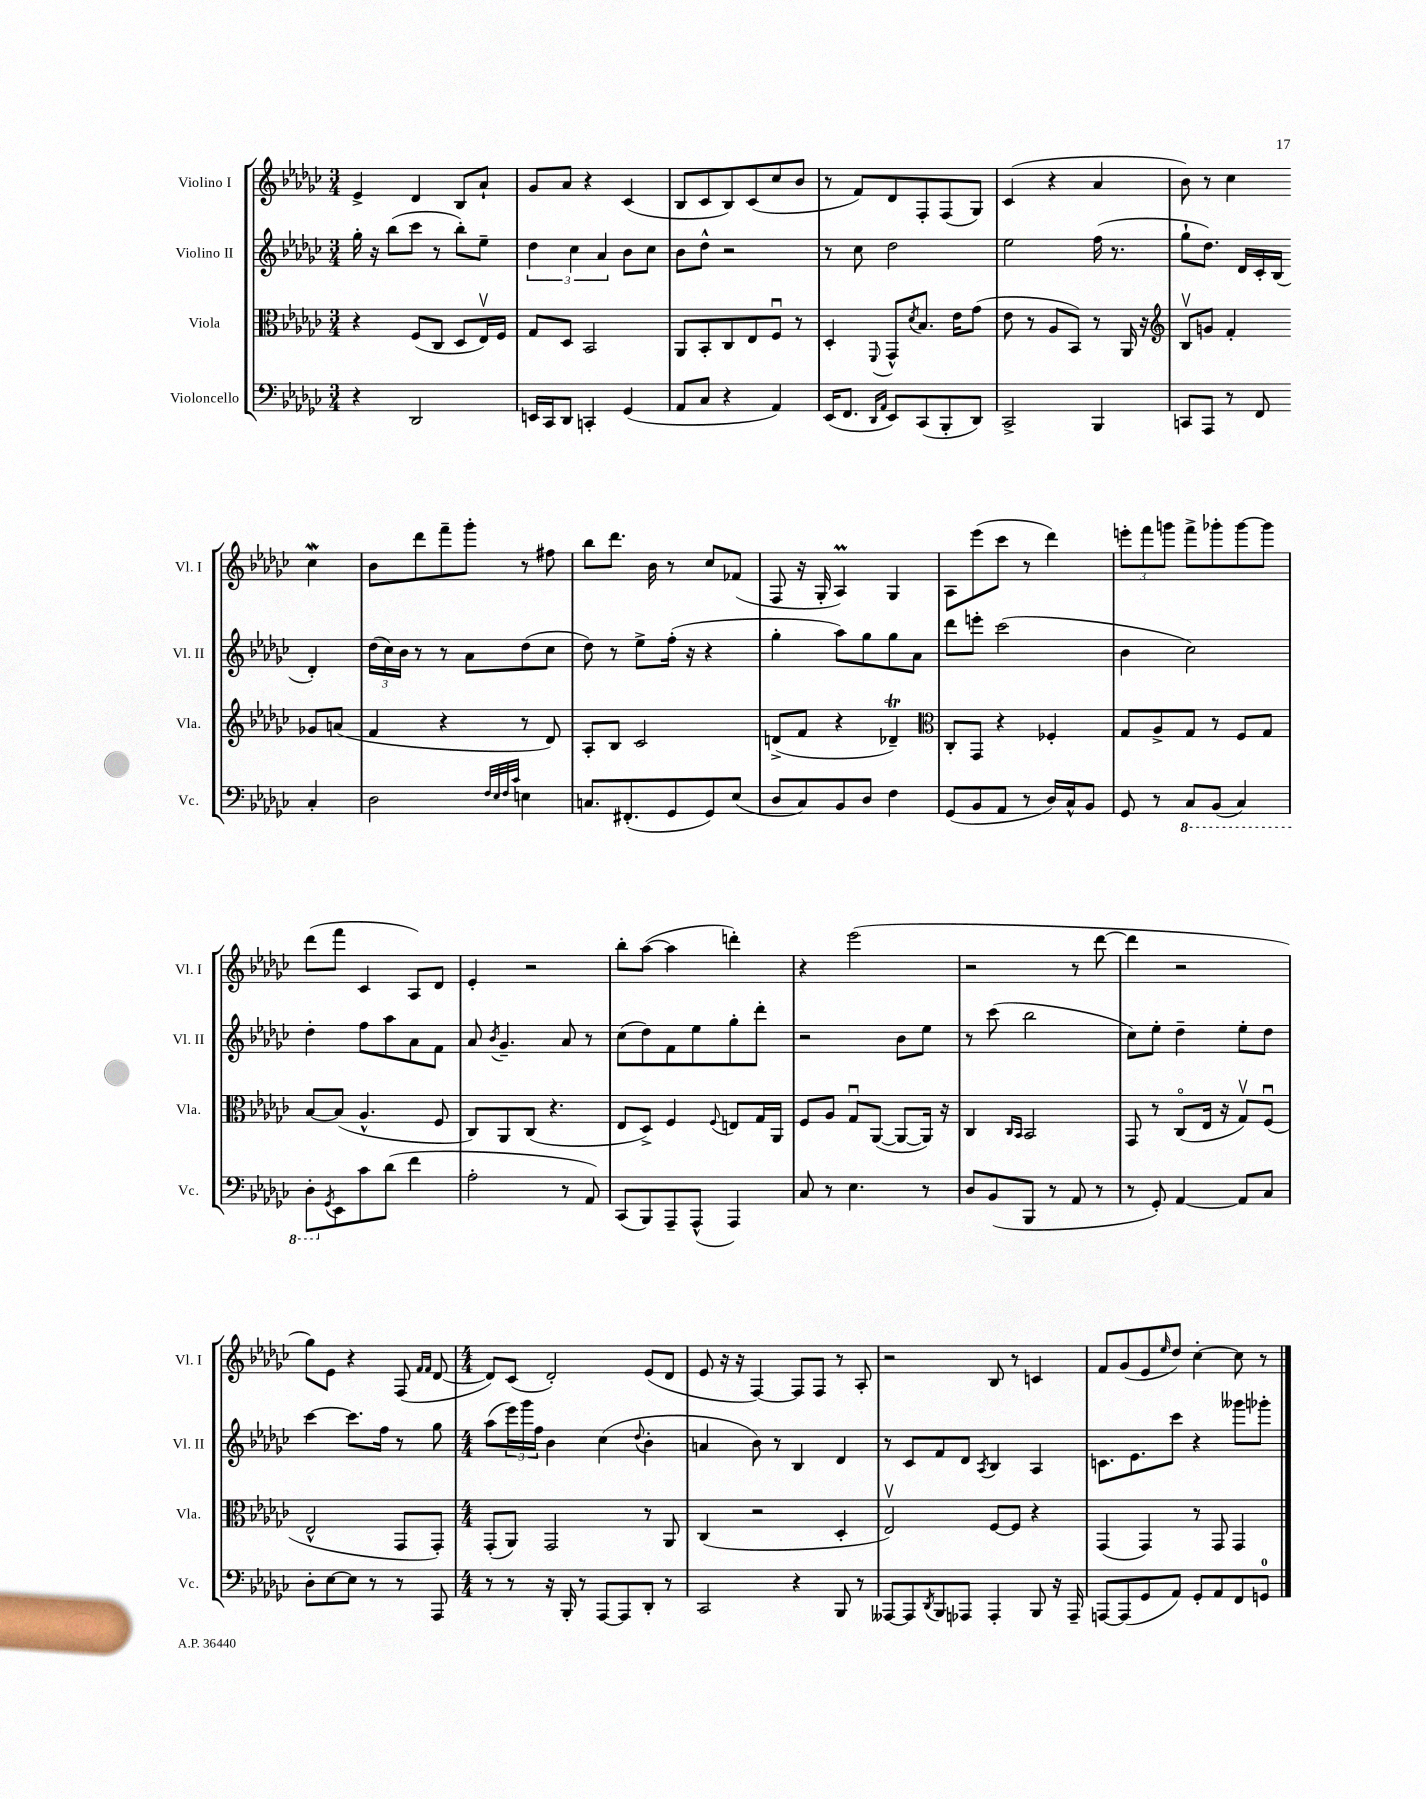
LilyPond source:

<<
\new StaffGroup <<
\new Staff = "s0" \with { instrumentName = "Violino I" shortInstrumentName = "Vl. I" } {
    \clef treble \key ges \major \numericTimeSignature \time 3/4
    ees'4-> des'4 bes8 aes'8-! |
    ges'8 aes'8 r4 ces'4( |
    bes8 ces'8 bes8) ces'8( ces''8 bes'8 |
    r8 f'8) des'8 f8-. f8( ges8) |
    ces'4( r4 aes'4 |
    bes'8) r8 ces''4 ces''4\mordent |
    bes'8 des'''8 f'''8-- ges'''8-. r8 fis''8 |
    bes''8 des'''8. bes'16 r8 ces''8 fes'8( |
    f8 r16 ges16-. aes4\prall) ges4 |
    aes8 ees'''8( ces'''8 r8 des'''4) |
    \tuplet 3/2 { e'''8-. f'''8 g'''8 } f'''8-> ges'''8-. ges'''8~ ges'''8 |
    des'''8( f'''8 ces'4 aes8) des'8 |
    ees'4-. r2 |
    bes''8-. aes''8~( aes''4 d'''4-.) |
    r4 ees'''2( |
    r2 r8 des'''8~ |
    des'''4 r2 |
    ges''8) ees'8 r4 f8( \grace { f'16 f'16 } des'8~ |
    \numericTimeSignature \time 4/4 des'8) ces'8( des'2-.) ees'8( des'8 |
    ees'8 r16 r16 f4~) f8 f8 r8 aes8-. |
    r2 bes8 r8 c'4 |
    f'8 ges'8( ees'8 \grace { ees''16 } des''8) ces''4~-. ces''8 r8 \bar "|." |
}
\new Staff = "s1" \with { instrumentName = "Violino II" shortInstrumentName = "Vl. II" } {
    \clef treble \key ges \major \numericTimeSignature \time 3/4
    ges''16-. r16 bes''8( ces'''8 r8 bes''8-.) ees''8-- |
    \tuplet 3/2 { des''4 ces''4 aes'4 } bes'8 ces''8 |
    bes'8 des''8-^ r2 |
    r8 ces''8 des''2 |
    ees''2 f''16( r8. |
    ges''8-! des''8.) des'16 ces'16-. bes16( des'4-.) |
    \tuplet 3/2 { des''16( ces''16) bes'16 } r8 r8 aes'8 des''8( ces''8 |
    des''8) r8 ees''8-> f''16-.( r16 r4 |
    ges''4-. aes''8) ges''8 ges''8 aes'8 |
    des'''8 e'''8-. ces'''2( |
    bes'4 ces''2) |
    des''4-. f''8 aes''8 aes'8 f'8 |
    aes'8 \acciaccatura { bes'8 } ges'4.-- aes'8 r8 |
    ces''8( des''8) f'8 ees''8 ges''8-. des'''8-. |
    r2 bes'8 ees''8 |
    r8 ces'''8( bes''2 |
    ces''8) ees''8-. des''4-- ees''8-. des''8 |
    ces'''4~ ces'''8. f''16 r8 ges''8 |
    \numericTimeSignature \time 4/4 aes''8( \tuplet 3/2 { ees'''16) ges'''16 f''16 } bes'4 ces''4( \appoggiatura { des''8 } bes'4-. |
    a'4 bes'8) r8 bes4 des'4 |
    r8 ces'8 f'8 des'8 \acciaccatura { aes8 } bes4 aes4 |
    c'8. ees'8. ces'''8 r4 geses'''8 ges'''8-. \bar "|." |
}
\new Staff = "s2" \with { instrumentName = "Viola" shortInstrumentName = "Vla." } {
    \clef alto \key ges \major \numericTimeSignature \time 3/4
    r4 f8( ces8 des8 ees16\upbow) f16 |
    ges8 des8 bes,2 |
    aes,8 bes,8-. ces8 ees8 f8\downbow r8 |
    des4-. \appoggiatura { f,8 } ges,8-^ \acciaccatura { des'8 } bes8. ees'16 ges'8( |
    ees'8 r8 aes8 bes,8) r8 aes,16 r16 |
    \clef treble bes8\upbow g'8 f'4-. ges'8 a'8( |
    f'4 r4 r8 des'8) |
    aes8-. bes8 ces'2 |
    d'8->( f'8 r4 des'4--\trill) |
    \clef alto ces8-. ges,8 r4 fes4-. |
    ges8 aes8-> ges8 r8 f8 ges8 |
    bes8~ bes8( aes4.-^ f8 |
    ces8) aes,8 ces8( r4. |
    ees8 des8->) f4 \appoggiatura { f8 } e8 ges16 aes,16 |
    f8 aes8 ges8\downbow aes,8~( aes,8~ aes,16) r16 |
    ces4 \grace { ces16 bes,16 } bes,2 |
    ges,8 r8 ces8\flageolet( ees16 r16 ges8\upbow) f8\downbow( |
    ees2-^ ges,8 ges,8-.) |
    \numericTimeSignature \time 4/4 ges,8-.( aes,8) ges,2 r8 aes,8 |
    ces4( r2 des4-. |
    ees2\upbow) f8~ f8 r4 |
    ges,4( ges,4) r8 ges,8 ges,4 \bar "|." |
}
\new Staff = "s3" \with { instrumentName = "Violoncello" shortInstrumentName = "Vc." } {
    \clef bass \key ges \major \numericTimeSignature \time 3/4
    r4 des,2 |
    e,16 ces,16 des,8 c,4-. ges,4( |
    aes,8 ces8 r4 aes,4) |
    ees,16( f,8. \grace { des,16 aes,16 } ees,8) ces,8( bes,,8-. des,8) |
    ces,2-> bes,,4 |
    c,8 aes,,8 r8 f,8 ces4-. |
    des2 \grace { f32 ees32 f32 ces'32 } e4 |
    c8. fis,8.-.( ges,8 ges,8) ees8( |
    des8 ces8) bes,8 des8 f4 |
    ges,8( bes,8 aes,8 r8 des16) ces16-^ bes,8 |
    ges,8 r8 \ottava #-1 ces,8 bes,,8( ces,4) |
    des,8-. \ottava #0 \acciaccatura { ges,8 } ees,8 ces'8 des'8( f'4 |
    aes2-. r8 aes,8) |
    ces,8( bes,,8) aes,,8-- aes,,8-^( aes,,4) |
    ces8 r8 ees4. r8 |
    des8 bes,8( bes,,8 r8 aes,8 r8 |
    r8 ges,8-.) aes,4~ aes,8 ces8 |
    des8-. ees8~ ees8 r8 r8 aes,,8 |
    \numericTimeSignature \time 4/4 r8 r8 r16 bes,,16-. r8 aes,,8~ aes,,8 des,8-. r8 |
    ces,2 r4 bes,,8 r8 |
    aeses,,8~ aeses,,8 \acciaccatura { des,8 } bes,,8 aes,,8 aes,,4-. bes,,8 r16 aes,,16-- |
    a,,8~ a,,8( ges,8 aes,8) ges,8-. aes,8 f,8 g,8-0 \bar "|." |
}
>>
>>
\layout { \context { \Score \remove "Bar_number_engraver" } }
